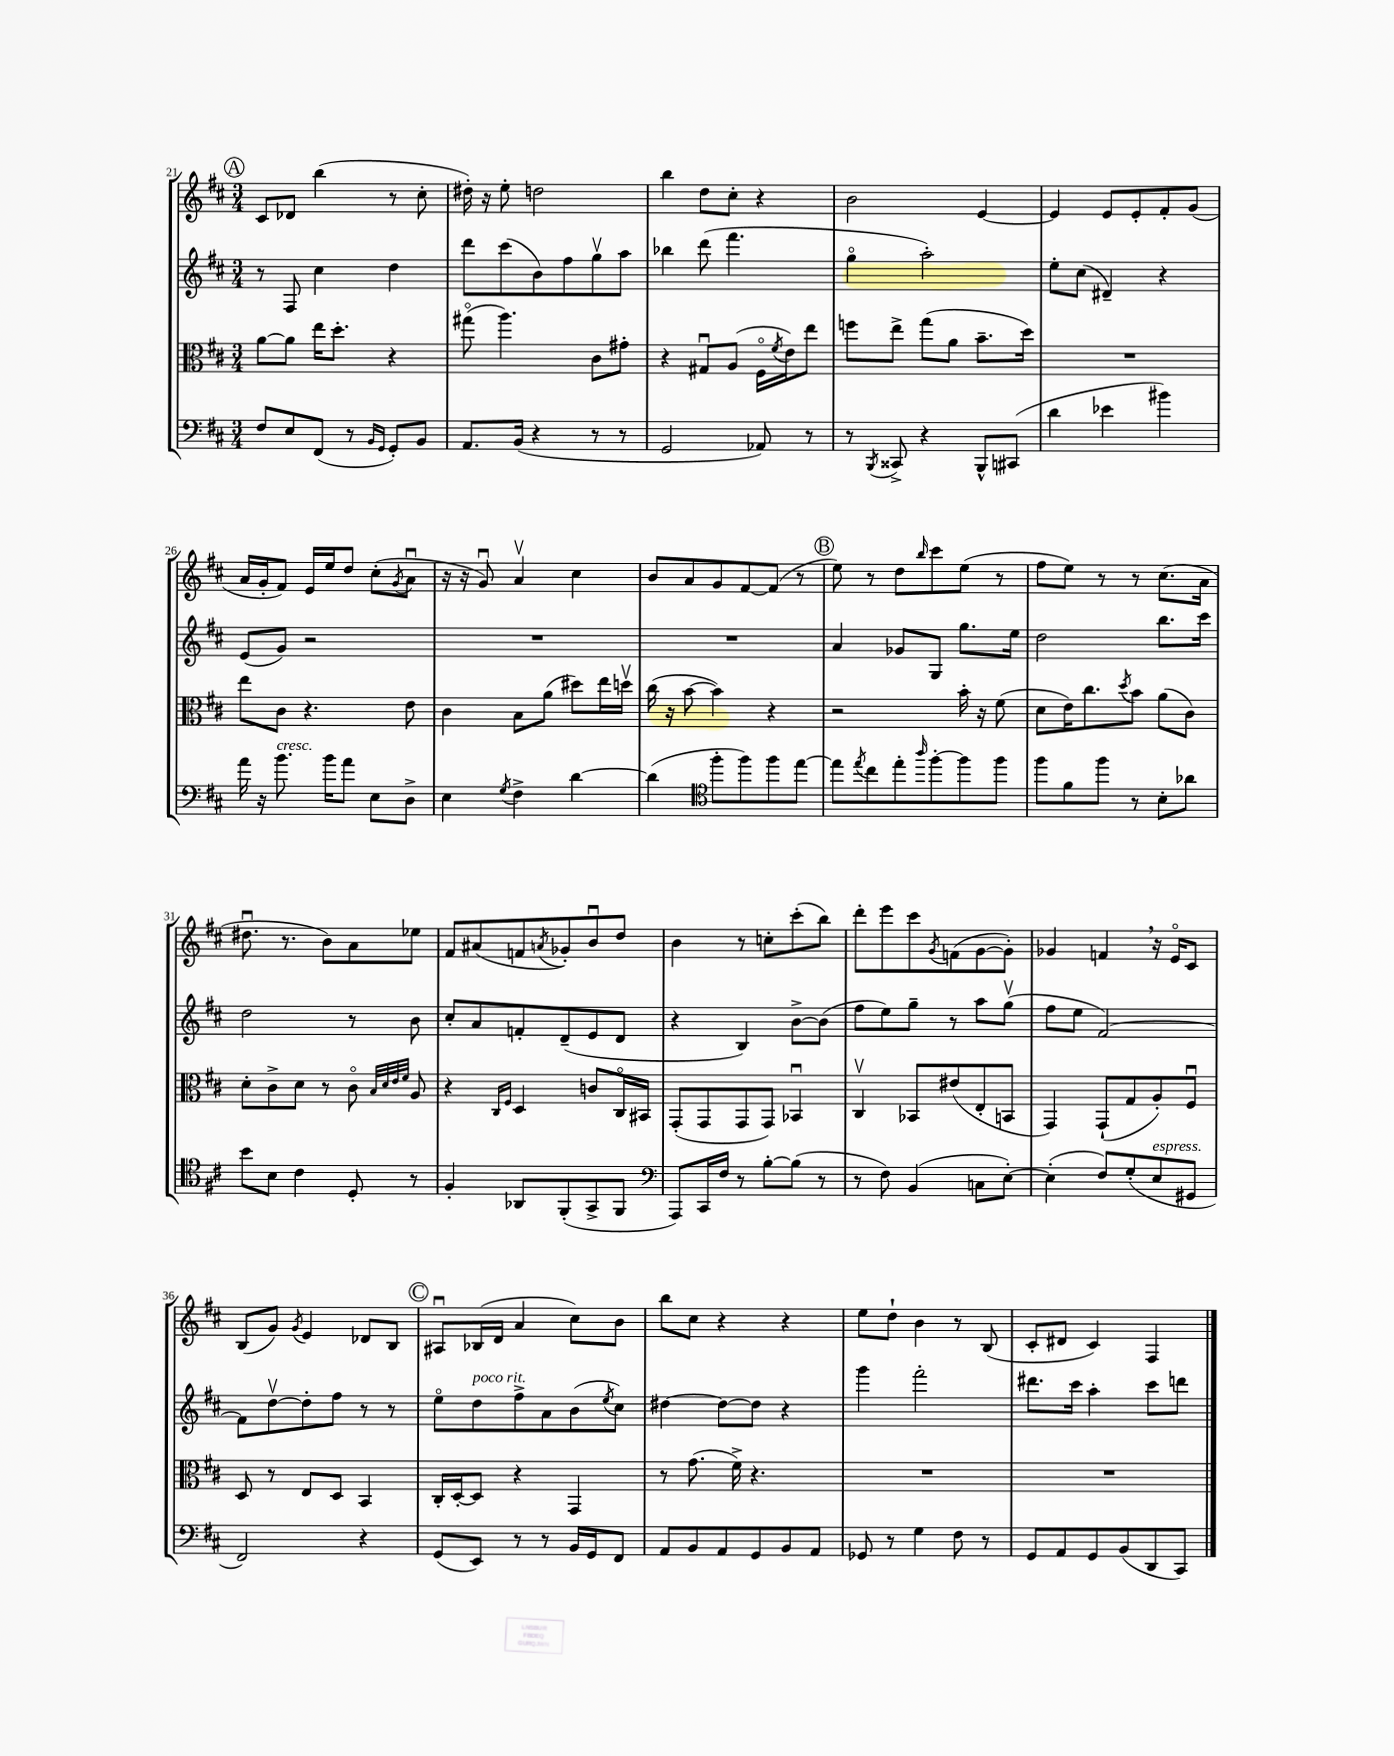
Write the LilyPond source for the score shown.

<<
\new StaffGroup <<
\new Staff = "s0" {
    \clef treble \key d \major \numericTimeSignature \time 3/4
    \mark \markup { \circle "A" } cis'8 des'8 b''4( r8 cis''8-. |
    dis''16-.) r16 e''8-. d''2 |
    b''4 d''8 cis''8-. r4 |
    b'2 e'4~ |
    e'4 e'8 e'8-. fis'8-. g'8( |
    a'16 g'16-. fis'8) e'16 e''16 d''8 cis''8-.( \acciaccatura { g'8 } a'8\downbow |
    r16 r16 g'8\downbow) a'4\upbow cis''4 |
    b'8 a'8 g'8 fis'8~ fis'8( r8 |
    \mark \markup { \circle "B" } e''8) r8 d''8 \grace { b''16 } cis'''8 e''8( r8 |
    fis''8 e''8) r8 r8 cis''8.( a'16 |
    dis''8.\downbow r8. b'8) a'8 ees''8 |
    fis'8 ais'8( f'8 \acciaccatura { a'8 } ges'8-.) b'8\downbow d''8 |
    b'4 r8 c''8-. cis'''8-.( b''8) |
    d'''8-. e'''8 cis'''8 \acciaccatura { g'8 } f'8( g'8~ g'8-.) |
    ges'4 f'4 \breathe r16 e'16\flageolet cis'8 |
    b8( g'8) \acciaccatura { g'8 } e'4 des'8 b8 |
    \mark \markup { \circle "C" } ais8\downbow bes16( d'16 a'4 cis''8) b'8 |
    b''8 cis''8 r4 r4 |
    e''8 d''8-! b'4 r8 b8( |
    cis'8-. dis'8 cis'4) fis4 \bar "|." |
}
\new Staff = "s1" {
    \clef treble \key d \major \numericTimeSignature \time 3/4
    \mark \markup { \circle "A" } r8 fis8 cis''4 d''4 |
    d'''8 cis'''8( b'8) fis''8 g''8\upbow a''8 |
    bes''4 d'''8( fis'''4. |
    g''4\flageolet a''2-.) |
    e''8-. cis''8( dis'4--) r4 |
    e'8( g'8) r2 |
    R2. |
    R2. |
    \mark \markup { \circle "B" } a'4 ges'8 g8 g''8. e''16 |
    d''2 b''8. cis'''16 |
    d''2 r8 b'8 |
    cis''8-. a'8 f'8-. d'8--( e'8 d'8 |
    r4 b4) b'8~-> b'8( |
    fis''8 e''8) g''8-- r8 a''8 g''8\upbow( |
    fis''8 e''8 fis'2~) |
    fis'8 d''8~\upbow d''8-. fis''8 r8 r8 |
    \mark \markup { \circle "C" } e''8\flageolet d''8^\markup { \italic "poco rit." } fis''8-> a'8 b'8( \acciaccatura { e''8 } cis''8) |
    dis''4~ dis''8~ dis''8 r4 |
    g'''4 fis'''2-. |
    dis'''8. cis'''16 a''4-. cis'''8 d'''8 \bar "|." |
}
\new Staff = "s2" {
    \clef alto \key d \major \numericTimeSignature \time 3/4
    \mark \markup { \circle "A" } a'8~ a'8 e''16 d''8.-. r4 |
    gis''8\flageolet( a''4.) cis'8 gis'8-. |
    r4 gis8\downbow a8( fis16\flageolet \acciaccatura { fis'8 } e'16) e''8 |
    f''8 e''8-> g''8( a'8 b'8.-- d''16) |
    R2. |
    e''8 cis'8 r4. e'8 |
    cis'4 b8 a'8( dis''8) e''16 d''16\upbow |
    cis''16( r16 b'8~ b'4) r4 |
    \mark \markup { \circle "B" } r2 b'16-. r16 fis'8( |
    d'8 e'16) cis''8. \acciaccatura { d''8 } b'8 a'8( cis'8) |
    d'8-. cis'8-> d'8 r8 cis'8\flageolet \grace { b32 d'32 e'32 fis'32 } a8 |
    r4 \grace { cis16 fis16 } d4 c'8 cis16\flageolet bis,16 |
    g,8-.( g,8 g,8 g,8) bes,4\downbow |
    cis4\upbow bes,8 eis'8( e8-. b,8 |
    g,4) g,8-!( g8 a8-.) fis8\downbow |
    d8 r8 e8 d8 b,4 |
    \mark \markup { \circle "C" } cis16-. d16~-. d8 r4 g,4 |
    r8 g'8.( fis'16->) r4. |
    R2. |
    R2. \bar "|." |
}
\new Staff = "s3" {
    \clef bass \key d \major \numericTimeSignature \time 3/4
    \mark \markup { \circle "A" } fis8 e8 fis,8( r8 \grace { b,16 g,16 } g,8-.) b,8 |
    a,8. b,16( r4 r8 r8 |
    g,2 aes,8) r8 |
    r8 \acciaccatura { b,,8 } cisis,8-> r4 b,,8-^ cis,8( |
    d'4 ees'4 bis'4) |
    a'16 r16 b'8.^\markup { \italic "cresc." } b'16 a'8 e8 d8-> |
    e4 \acciaccatura { g8 } fis4-> d'4~ |
    d'4( \clef tenor fis''8-. fis''8) fis''8 e''8~ |
    \mark \markup { \circle "B" } e''8 \acciaccatura { e''8 } cis''8 e''8-. \grace { a''16 } fis''8~-. fis''8 fis''8 |
    fis''8 fis'8 fis''8 r8 b8-. aes'8 |
    b'8 b8 cis'4 d8-. r8 |
    fis4-. aes,8 fis,8-.( g,8-> fis,8 |
    \clef bass a,,8) cis,16 fis16 r8 b8~-. b8( r8 |
    r8 fis8) b,4( c8 e8~-.) |
    e4-.( fis8) g8-.( e8^\markup { \italic "espress." } gis,8 |
    fis,2) r4 |
    \mark \markup { \circle "C" } g,8( e,8) r8 r8 b,16 g,16 fis,8 |
    a,8 b,8 a,8 g,8 b,8 a,8 |
    ges,8 r8 g4 fis8 r8 |
    g,8 a,8 g,8 b,8( d,8 cis,8) \bar "|." |
}
>>
>>
\layout { \context { \Score currentBarNumber = #21 } }
